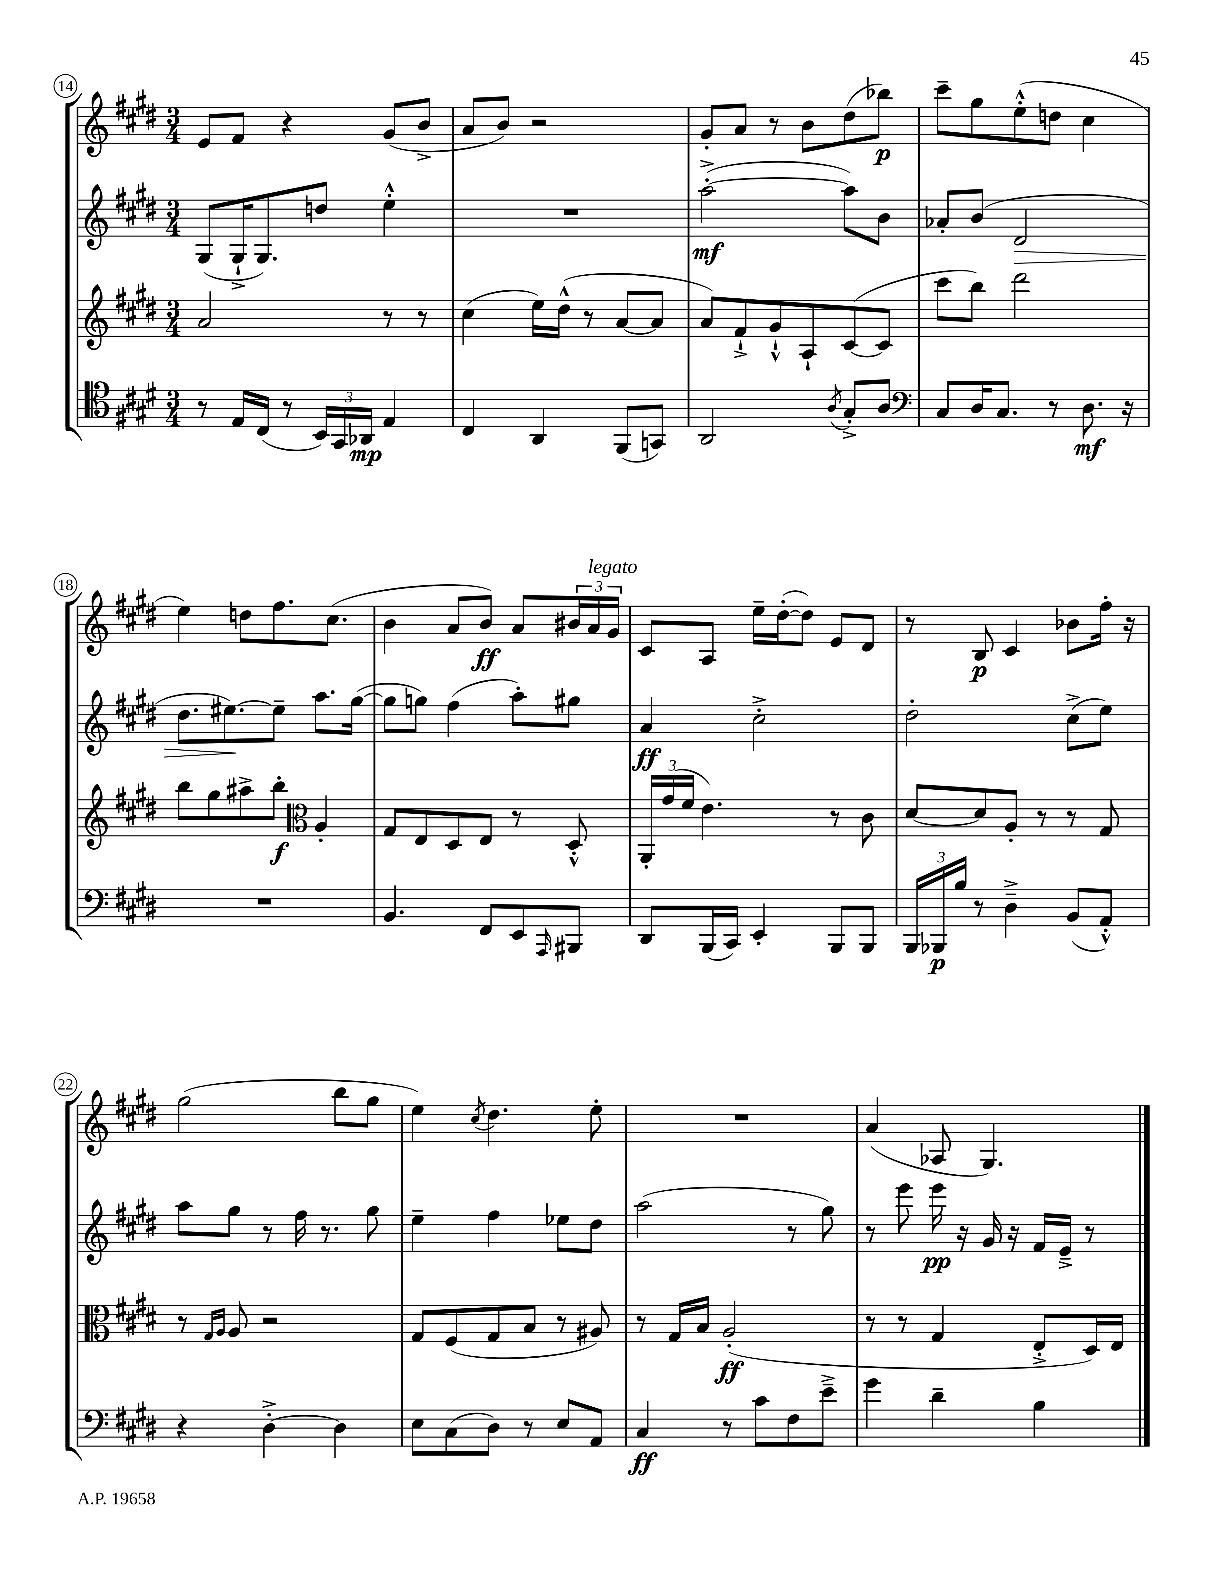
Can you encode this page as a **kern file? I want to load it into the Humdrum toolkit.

**kern	**dynam	**kern	**dynam	**kern	**dynam	**kern	**dynam
*part4	*part4	*part3	*part3	*part2	*part2	*part1	*part1
*staff4	*staff4	*staff3	*staff3	*staff2	*staff2	*staff1	*staff1
*clefC4	*	*clefG2	*	*clefG2	*	*clefG2	*
*k[f#c#g#d#]	*	*k[f#c#g#d#]	*	*k[f#c#g#d#]	*	*k[f#c#g#d#]	*
*M3/4	*	*M3/4	*	*M3/4	*	*M3/4	*
=14	=14	=14	=14	=14	=14	=14	=14
8r	.	2a/	.	(8G#/L	.	8e/L	.
16E/LL	.	.	.	16G#`^/K	.	8f#/J	.
(16C#/JJ	.	.	.	8.G#/)	.	.	.
8r	.	.	.	.	.	4r	.
24BB/LL)	.	.	.	8ddn/J	.	.	.
24GG#/	.	.	.	.	.	.	.
24AA-X/JJ	mp	.	.	.	.	.	.
4E/	.	8r	.	4ee'^^\	.	(8g#/L	.
.	.	8r	.	.	.	8b^/J	.
=15	=15	=15	=15	=15	=15	=15	=15
4C#/	.	(4cc#\	.	2.r	.	8a/L	.
.	.	.	.	.	.	8b/J)	.
4AA/	.	16ee\LL)	.	.	.	2r	.
.	.	(16dd#^^\JJ	.	.	.	.	.
.	.	8r	.	.	.	.	.
(8FF#/L	.	[8a/L	.	.	.	.	.
8GGn/J)	.	8a/J]	.	.	.	.	.
=16	=16	=16	=16	=16	=16	=16	=16
2AA/	.	8a/L)	.	([2aa'^\	mf	8g#'/L	.
.	.	8f#`^/	.	.	.	8a/J	.
.	.	8g#`^^/	.	.	.	8r	.
.	.	8A`/	.	.	.	8b\L	.
8qA/	.	.	.	.	.	.	.
8G#'^/L	.	([8c#/	.	8aa\L])	.	(8dd#\	.
8A/J	.	8c#/J]	.	8b\J	.	8bb-X\J)	p
=17	=17	=17	=17	=17	=17	=17	=17
*clefF4	*	*	*	*	*	*	*
8C#/L	.	8ccc#\L	.	8a-X'/L	.	8ccc#~\L	.
16D#/K	.	8bb\J)	.	(8b/J	.	8gg#\	.
8.C#/J	.	.	.	.	.	.	.
!	!	!	!	!	!LO:HP:b	!	!
.	.	2ddd#\	.	2d#/	>	(8ee'^^\	.
8r	.	.	.	.	.	8ddn\J	.
8.D#\	mf	.	.	.	.	4cc#\	.
16r	.	.	.	.	.	.	.
!!LO:LB:g=z
=18	=18	=18	=18	=18	=18	=18	=18
2.r	.	8bb\L	.	8.dd#\L	.	4ee\)	.
.	.	8gg#\	.	.	.	.	.
.	.	.	.	[8.ee#X\)	.	.	.
.	.	8aa#X^\	.	.	.	8ddn\L	.
.	.	8bb'\J	f	8ee#~\J]	]	8.ff#\	.
*	*	*clefC3	*	*	*	*	*
.	.	4A'/	.	8.aa\L	.	.	.
.	.	.	.	.	.	(8.cc#\J	.
.	.	.	.	([16gg#\Jk	.	.	.
=19	=19	=19	=19	=19	=19	=19	=19
4.BB/	.	8G#/L	.	8gg#\L]	.	4b\	.
.	.	8E/	.	8ggn\J)	.	.	.
.	.	8D#/	.	(4ff#\	.	8a/L	.
8FF#/L	.	8E/J	.	.	.	8b/J)	ff
8EE/	.	8r	.	8aa'\L)	.	8a/L	.
16qqAAA/	.	.	.	.	.	.	.
8BBB#X/J	.	8D#'^^/	.	8gg#X\J	.	24b#X/L	.
!	!	!	!	!	!	!LO:TX:a:i:t=legato	!
.	.	.	.	.	.	24a/	.
.	.	.	.	.	.	24g#/JJ	.
=20	=20	=20	=20	=20	=20	=20	=20
8DD#/L	.	24AA'/LL	.	4a/	ff	8c#/L	.
.	.	(24g#/	.	.	.	.	.
.	.	24f#/JJ	.	.	.	.	.
(16BBB/L	.	4.e\)	.	.	.	8A/J	.
16CC#/JJ)	.	.	.	.	.	.	.
4EE'/	.	.	.	2cc#'^\	.	16ee~\LL	.
.	.	.	.	.	.	([16dd#'\J	.
.	.	.	.	.	.	8dd#\J])	.
8BBB/L	.	8r	.	.	.	8e/L	.
8BBB/J	.	8c#\	.	.	.	8d#/J	.
=21	=21	=21	=21	=21	=21	=21	=21
24BBB/LL	.	[8d#/L	.	2dd#'\	.	8r	.
24BBB-X/	p	.	.	.	.	.	.
24B/JJ	.	.	.	.	.	.	.
8r	.	8d#/]	.	.	.	8B/	p
4D#~^\	.	8A'/J	.	.	.	4c#/	.
.	.	8r	.	.	.	.	.
(8BB/L	.	8r	.	(8cc#^\L	.	8b-X\L	.
8AA'^^/J)	.	8G#/	.	8ee\J)	.	16ff#'\Jk	.
.	.	.	.	.	.	16r	.
!!LO:LB:g=z
=22	=22	=22	=22	=22	=22	=22	=22
4r	.	8r	.	8aa\L	.	(2gg#\	.
.	.	16qqG#/LL	.	.	.	.	.
.	.	16qqA/JJ	.	.	.	.	.
.	.	8A/	.	8gg#\J	.	.	.
[4D#'^\	.	2r	.	8r	.	.	.
.	.	.	.	16ff#\	.	.	.
.	.	.	.	8.r	.	.	.
4D#\]	.	.	.	.	.	8bb\L	.
.	.	.	.	8gg#\	.	8gg#\J	.
=23	=23	=23	=23	=23	=23	=23	=23
8E\L	.	8G#/L	.	4ee~\	.	4ee\)	.
(8C#\	.	(8F#/	.	.	.	.	.
.	.	.	.	.	.	8qcc#/	.
8D#\J)	.	8G#/	.	4ff#\	.	4.dd#\	.
8r	.	8B/J	.	.	.	.	.
8E/L	.	8r	.	8ee-X\L	.	.	.
8AA/J	.	8A#X/)	.	8dd#\J	.	8ee'\	.
=24	=24	=24	=24	=24	=24	=24	=24
4C#/	ff	8r	.	(2aa\	.	2.r	.
.	.	16G#/LL	.	.	.	.	.
.	.	16B/JJ	.	.	.	.	.
8r	.	(2A'/	ff	.	.	.	.
8c#\L	.	.	.	.	.	.	.
8F#\	.	.	.	8r	.	.	.
8e~^\J	.	.	.	8gg#\)	.	.	.
=25	=25	=25	=25	=25	=25	=25	=25
4g#\	.	8r	.	8r	.	(4a/	.
.	.	8r	.	8eee\	.	.	.
4d#~\	.	4G#/	.	16eee\	pp	8A-X/	.
.	.	.	.	16r	.	.	.
.	.	.	.	16g#/	.	4.G#/)	.
.	.	.	.	16r	.	.	.
4B\	.	8E'^/L	.	16f#/LL	.	.	.
.	.	.	.	16e~^/JJ	.	.	.
.	.	16D#/L)	.	8r	.	.	.
.	.	16E/JJ	.	.	.	.	.
==	==	==	==	==	==	==	==
*-	*-	*-	*-	*-	*-	*-	*-
